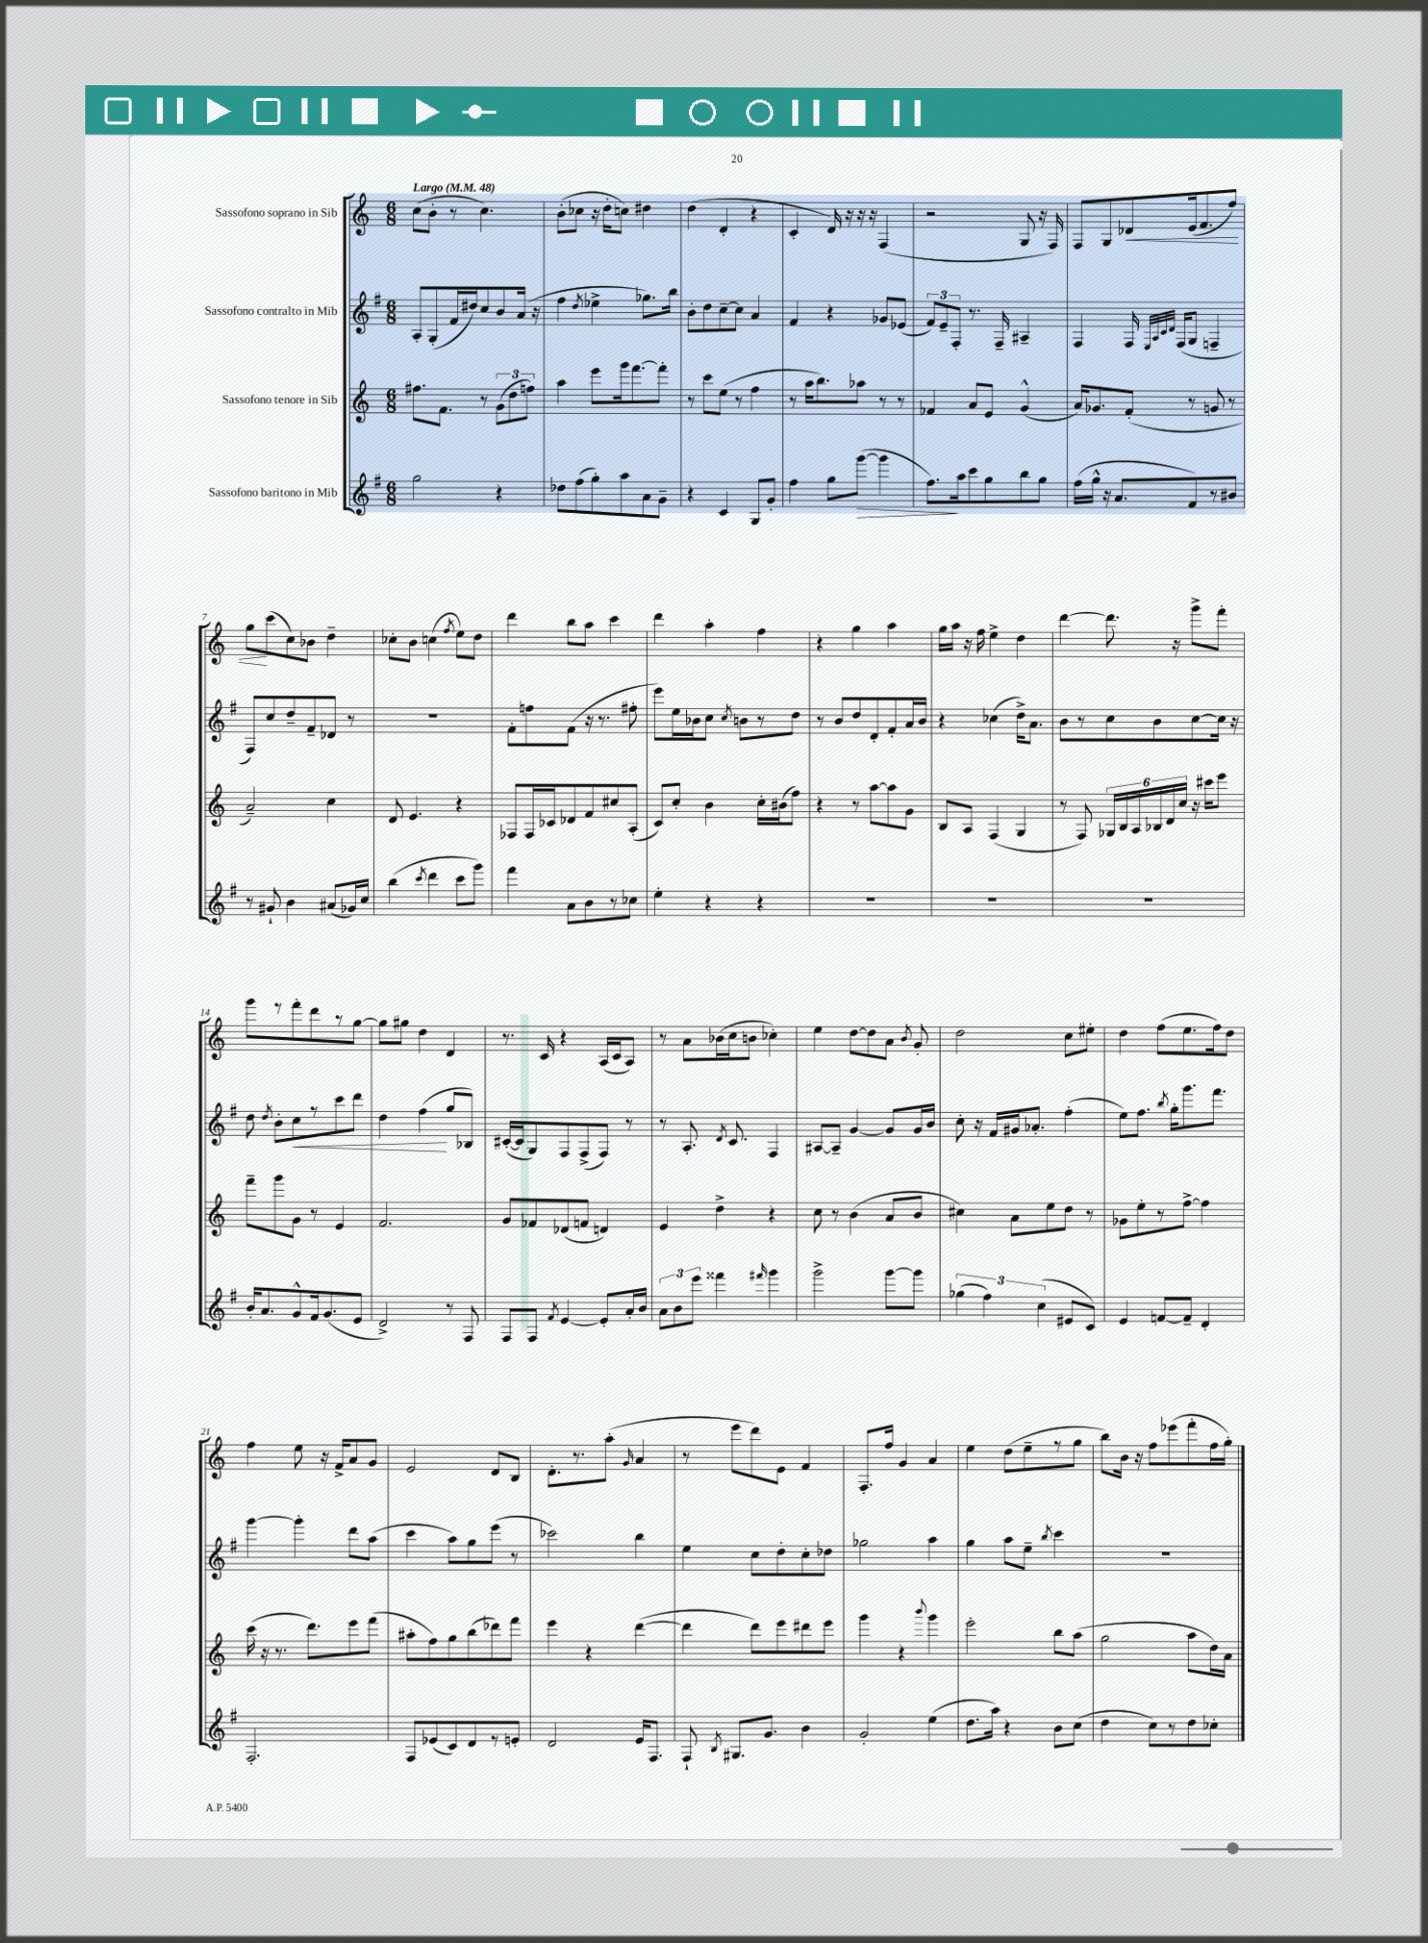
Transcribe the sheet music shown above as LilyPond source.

<<
\new StaffGroup <<
\new Staff = "s0" \with { instrumentName = "Sassofono soprano in Sib" } {
    \clef treble \key c \major \numericTimeSignature \time 6/8 \tempo "Largo" 4 = 48
    \autoBeamOff c''8[( b'8]-. r8 c''4.) |
    b'8[-.( ces''8] r16 d''16[-. c''8]) dis''4 |
    d''4( d'4-. r4 |
    c'4-. d'16) r16 r16 r16 f4( |
    r2 g8 r16 f16) |
    f8[ g8 des'8\< e'16( f'8. f''8]) |
    g''8[\! c'''8( c''8) bes'8] d''4-- |
    ces''8[-. b'8] c''4( \acciaccatura { f''8 } e''8[) d''8] |
    d'''4 b''8[ a''8] c'''4 |
    d'''4 a''4-. f''4 |
    r4 g''4 a''4 |
    g''16[ a''16] r16 f''16 e''4-> d''4 |
    d'''4~ d'''8. r16 g'''8[-> f'''8]-. |
    g'''8[ r8 f'''8-. d'''8 r8 g''8]~ |
    g''8[ gis''8] d''4 d'4 |
    r8. c'16 r4 a16[( c'16 a8]) |
    r8 a'8[ bes'16( c''16 b'8] ces''4-.) |
    e''4 d''8[~ d''8 a'8] \acciaccatura { b'8 } g'8-. |
    d''2 c''8[ eis''8]-. |
    d''4 f''8[( e''8. f''16) d''8] |
    f''4 e''8 r16 f'16[-> a'8 g'8] |
    e'2 d'8[ b8] |
    d'8.[-. r8. a''8]-.( \grace { g'16 } a'4 |
    r8 e'''8[ d'''8) e'8] f'4 |
    f8.[-. f''16] g'4 a'4 |
    e''4 d''8[( e''8-- r8 g''8] |
    b''8[) b'16] r16 f''8[ ees'''8( f'''8-. f''16 g''16]-.) \bar "|." |
}
\new Staff = "s1" \with { instrumentName = "Sassofono contralto in Mib" } {
    \clef treble \key g \major \numericTimeSignature \time 6/8
    \autoBeamOff a8[-. g8-.( fis'16 dis''16) c''8 b'8 a'16]( r16 |
    fis''4 \acciaccatura { d''8 } ees''4-> ges''8.[) b''16] |
    b'8[-. d''8 c''8~-- c''8] a'4 |
    fis'4 r4 ges'8[ ees'8]( |
    \tuplet 3/2 { fis'8[) e'8-- fis8]-. } r8. fis16-- ais4-- |
    fis4 fis16 \grace { e32[ a32 c'32 d'32] } fis16[( g8] f4-- |
    fis8[) c''8 d''8-- fis'8-- des'8] r8 |
    R2. |
    fis'8[-. f''8 fis'8]( r16 r8. fis''8-. |
    e'''8[) e''16 bes'16 c''8] \acciaccatura { c''8 } b'8[ r8 d''8] |
    r8 b'8[ d''8 d'8-. fis'8-. a'16 b'16] |
    r4 ces''4( d''16[->) a'8.] |
    b'8[ r8 c''8 b'8 c''8~ c''16] r16 |
    d''8 \acciaccatura { d''8 } b'8[-. c''8\< r8 c'''8 d'''8] |
    d''4 fis''4\!( g''8[ bes8]) |
    cis'16[~-.( cis'16 g8) fis8 fis8->( fis8]) r8 |
    r8 a8.-. \acciaccatura { d'8 } c'8. fis4 |
    ais8[~ ais8]-- g'4~ g'8[ g'16 b'16] |
    c''8-. r16 fis'16[ gis'16 aes'8.]-. fis''4-.( |
    e''8[) fis''8.] \acciaccatura { b''8 } g''16[-. g'''8. fis'''8.] |
    g'''4~ g'''4-. d'''8[ a''8]( |
    c'''4 a''8[) g''8 e'''8]( r8 |
    ces'''2) b''4 |
    e''4 c''8[ d''8-. c''8-. des''8] |
    ges''2 a''4 |
    g''4 a''8[ e''8]-- \acciaccatura { b''8 } c'''4 |
    R2. \bar "|." |
}
\new Staff = "s2" \with { instrumentName = "Sassofono tenore in Sib" } {
    \clef treble \key c \major \numericTimeSignature \time 6/8
    \autoBeamOff fis''8.[ f'8.] r8 \tuplet 3/2 { g'8[( d''8 f''8]) } |
    a''4 e'''8[ g'''16 f'''8.~ f'''8]-. |
    r8 c'''8[ e''8]( r8 f''4 |
    r8 a''16[ b''8.) aes''8] r8 r8 |
    fes'4 a'8[ e'8] g'4-^( |
    a'16[) ges'8. f'8]-.( r8 g'8 r8 |
    a'2--) c''4 |
    d'8 e'4. r4 |
    fes8[ fes16 ces'16 des'8 f'8 cis''8 a8]-.( |
    c'8[) c''8]-. b'4 c''16[-. bis'16( f''8]) |
    r4 r8 a''8[~ a''8 g'8] |
    b8[ a8] f4( g4 |
    r8 f8) \tuplet 6/4 { ges16[ b16 a16 bes16 d'16 c''16] } r16 cis'''16[ e'''8] |
    f'''8[-- g'''8 g'8] r8 e'4 |
    f'2. |
    g'8[ fes'8 des'8( f'8] d'4) |
    e'4 d''4-> r4 |
    c''8 r8 b'4( a'8[ b'8] |
    cis''4) a'8[ e''8 d''8] r8 |
    ges'8[ e''8-. r8 f''8]~-> f''4 |
    c'''16( r16 r8. d'''8.[) e'''8 f'''8]( |
    ais''8[-. f''8) g''8 b''8( des'''8) f'''8] |
    e'''4 r4 d'''4~( |
    d'''4 d'''8[) e'''8 dis'''8 e'''8] |
    g'''4 r4 \appoggiatura { b'''8 } g'''4 |
    e'''2-. b''8[ a''8]( |
    g''2 a''8[ d''16) a'16] \bar "|." |
}
\new Staff = "s3" \with { instrumentName = "Sassofono baritono in Mib" } {
    \clef treble \key g \major \numericTimeSignature \time 6/8
    \autoBeamOff g''2 r4 |
    des''8[ fis''8( g''8-.) a''8 a'8 g'8]-- |
    r4 c'4 g8[ g'8]-. |
    fis''4 g''8[ g'''8]~\>( g'''4 |
    fis''8.[\!) a''16 c'''8 g''8 b''8 g''8] |
    fis''16[( g''16]-^ r16 a'8.[ fis'8) r8 bis'8] |
    r8 gis'8-! b'4 ais'8[( ges'16) c''16] |
    b''4( \acciaccatura { c'''8 } d'''4 c'''8[ g'''8]) |
    fis'''4 a'8[ b'8 r8 ces''8] |
    e''4-. r4 r4 |
    R2. |
    R2. |
    R2. |
    b'16[-. a'8. g'8-^ fis'16 g'8.( e'8] |
    d'2->) r8 fis8 |
    fis8[ fis8] \acciaccatura { fis'8 } e'4~ e'8[-. a'16-. b'16] |
    \tuplet 3/2 { a'8[ b'8 e'''8] } fisis'''4 \grace { fis'''16 } g'''4 |
    g'''2-> g'''8[~ g'''8] |
    \tuplet 3/2 { ges''4( fis''4) c''4( } eis'8[ c'8]) |
    e'4 f'8[~ f'8]-- d'4-. |
    fis2.-. |
    fis8[ ees'8( c'8) d'8 r8 e'8]-. |
    d'2 e'16[ fis8.] |
    fis8-! \acciaccatura { b8 } gis8.[ g'8.] b'4 |
    g'2-. e''4( |
    d''8.[ a''16]) r4 b'8[ c''8]( |
    d''4 c''8[) r8 d''8 ces''8]-. \bar "|." |
}
>>
>>
